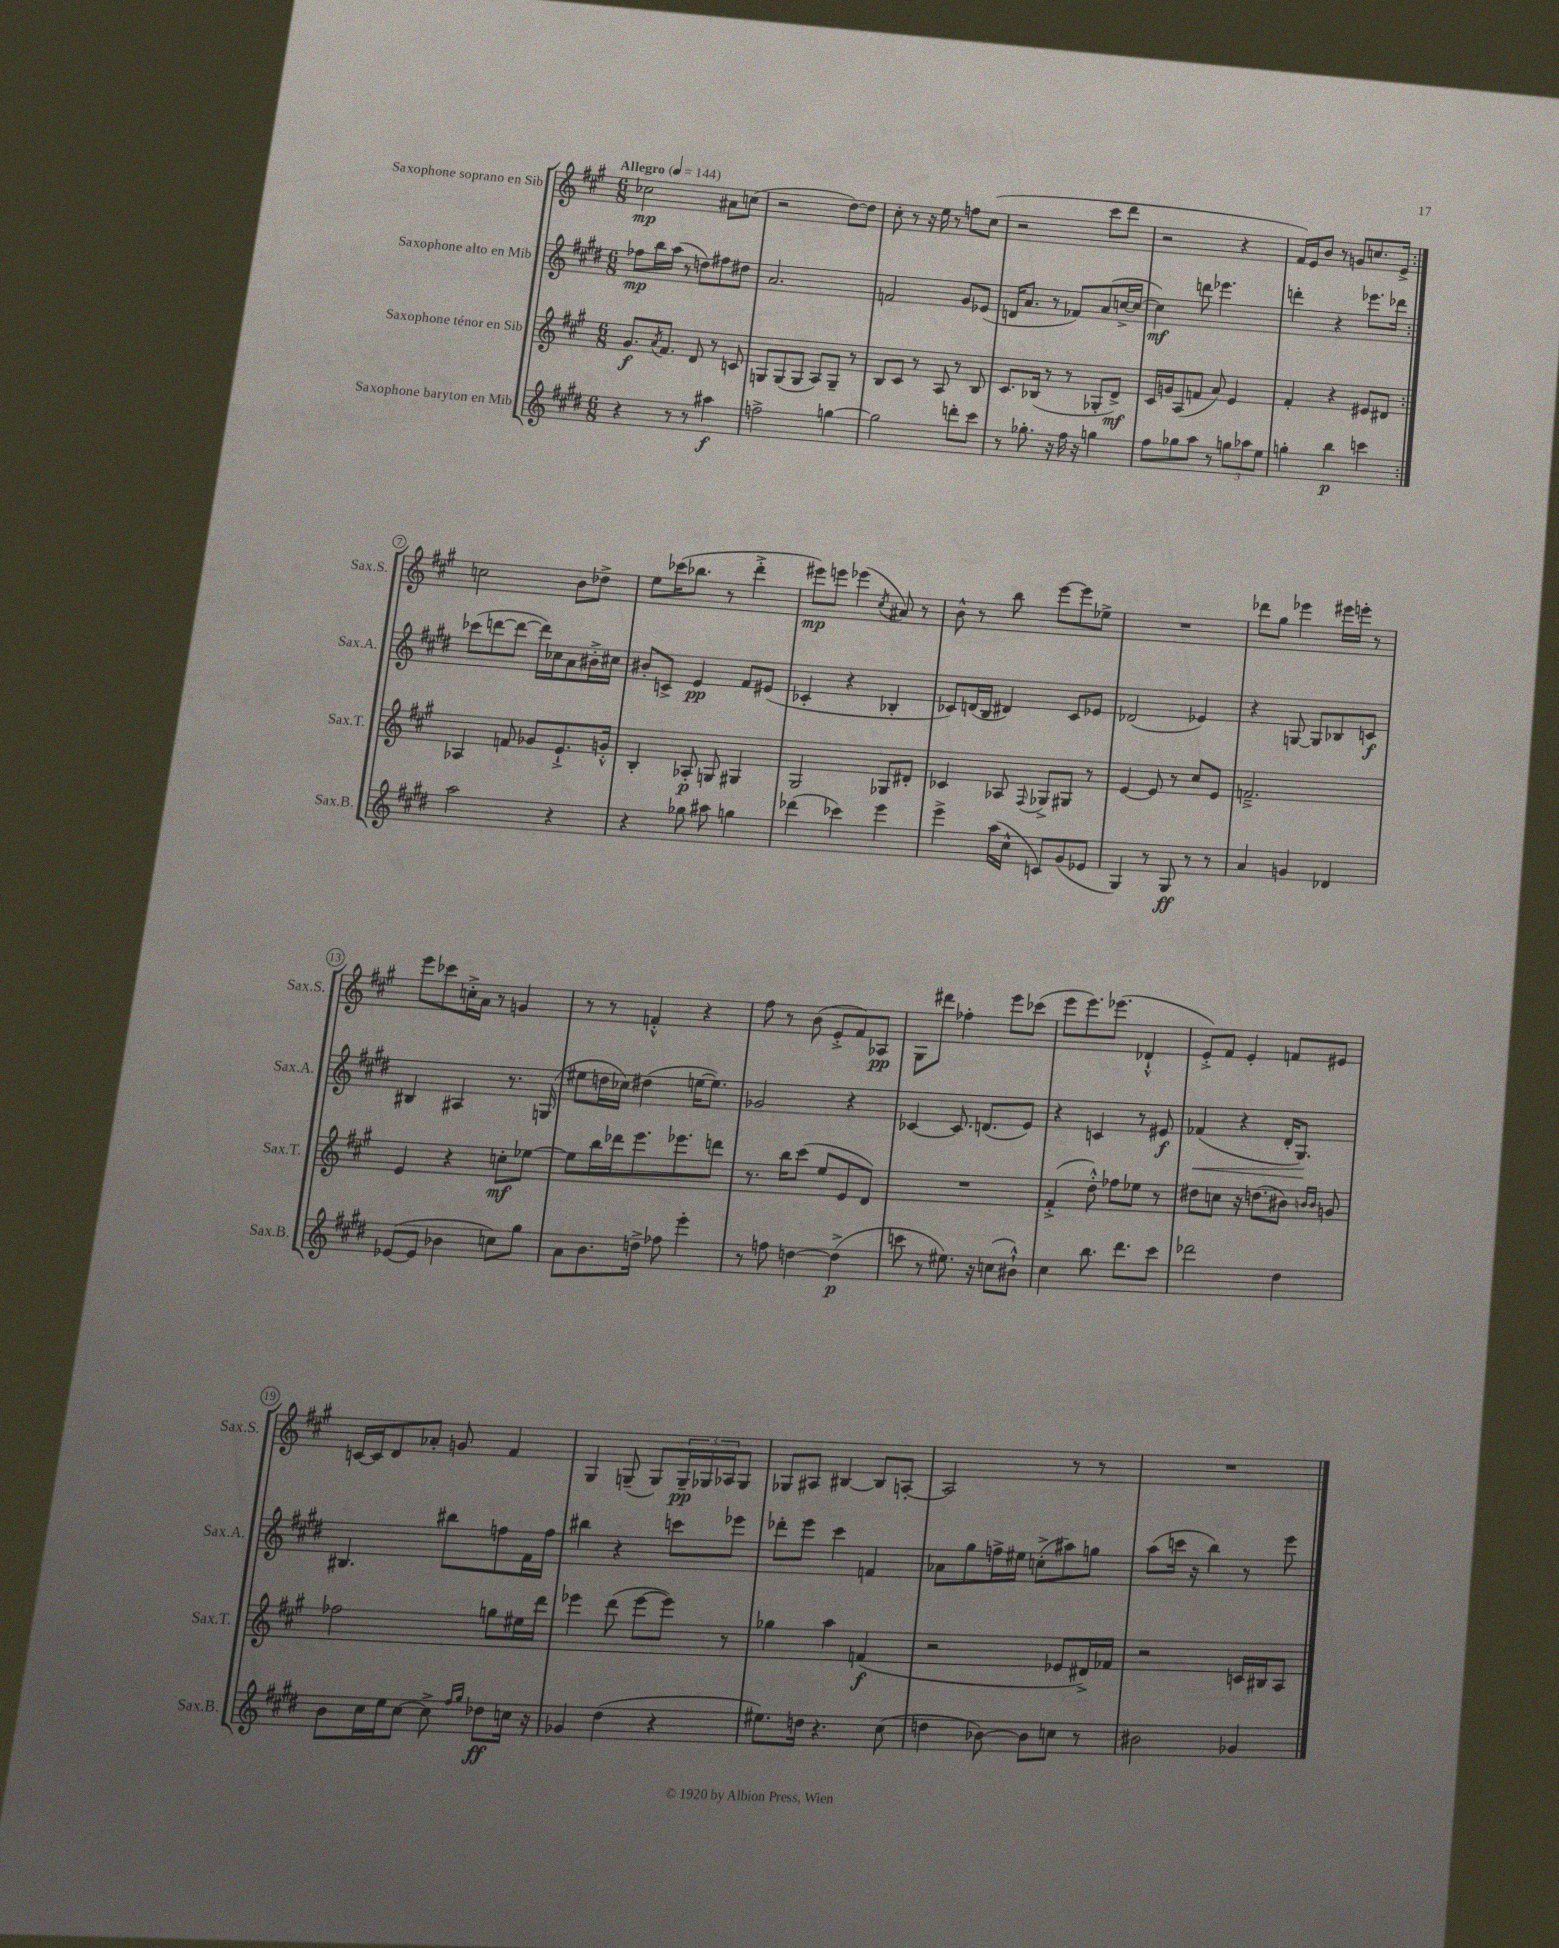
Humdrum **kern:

**kern	**kern	**kern	**kern
*staff4	*staff3	*staff2	*staff1
*clefG2	*clefG2	*clefG2	*clefG2
*k[f#c#g#d#]	*k[f#c#g#]	*k[f#c#g#d#]	*k[f#c#g#]
*M6/8	*M6/8	*M6/8	*M6/8
*MM144	*MM144	*MM144	*MM144
4r	8.g#/L	8ff-\L	2cc-\
.	.	16bb\L	.
.	8qa/	.	.
.	8.f#/J	(16aa\JJ	.
8r	.	8r	.
8r	8d/	8dd\L)	.
4aa#\	8r	8ff#\	8a#\L
.	8c/	8dd#\J	(8cc\J
=	=	=	=
2ff^\	8G/L	2.a/	2r
.	(8G/	.	.
.	8G/J	.	.
.	8A/L)	.	.
[4gg\	8G~/J	.	[8dd\L)
.	8r	.	8dd\]J
=	=	=	=
2gg\]	8B/L	2f/	8cc#'\
.	8c#/J	.	8r
.	8r	.	16r
.	.	.	16ee\
.	8A/	.	8r
8ddd'\L	8r	8g#/L	8ff\L
8ccc#\J	8B/	(8e-/J	(8cc#\J
=	=	=	=
8r	8.c#/L	16d/LK	2r
.	.	8.a/J	.
8.gg-'\	.	.	.
.	(16B-/Jk	.	.
.	8r	8r	.
16r	.	.	.
16ff#\	8r	8f-/L)	.
16r	.	.	.
4gg\	8G-'/L	(8a/	8ccc#\L
.	8d^/J)	[16cc^/L	8ddd\J
.	.	16cc/_JJ	.
=	=	=	=
8ff#\L	16c#/LL	4cc\])	2r
.	16g/J	.	.
8gg-\	(8A/	.	.
8aa\J	8f/J	8ddd\	.
8r	8a/)	4.eee-\	.
12gg\L	4e/	.	4r
12aa-\	.	.	.
12ee\J	.	.	.
=	=	=	=
4gg'\	4f#'/	4ddd'\	16f#/LL)
.	.	.	16e/J
.	.	.	8b/J
4bb\	4r	4r	8r
.	.	.	8g/L
4ccc\	8e#/L	8.eee-\L	8.cc/
.	8d#/J	.	.
.	.	16ddd-\Jk	16e^/Jk
=:|!	=:|!	=:|!	=:|!
2aa\	4A-/	(8ccc-\L	2cc\
.	.	[8ddd\	.
.	8f/	8ddd\_J	.
.	8g-/L	16ddd\]LL)	.
.	.	16cc-\J	.
4r	8.e`^/	8a\	8b\L
.	.	16b#'^\L	8dd-^\J
.	16g'^^/Jk	16cc#\JJ	.
=	=	=	=
4r	4B'/	8b#'/L	8ee\L
.	.	8c^/J	(16ccc-\K
.	.	.	8.bb-\J
8gg-\	8A-'/	4e/	.
8aa#\	8G/	.	8r
4gg\	4G#/	8f#/L	4ddd'^\
.	.	(8e#/J	.
=	=	=	=
(4ddd-\	2G#/	4c-'/	8eee#\L)
.	.	.	8eee\J
4ccc-\)	.	4r	(4eee-\
.	.	.	8qcc#/
4eee\	8G-/L	4B-'/	8a#/)
.	8d#'/J	.	8r
=	=	=	=
4eee^\	4c-/	8c-/L)	8b^^\
.	.	(16d/L	8r
.	.	16B/JJ	.
(16aa\LL	8A-/	4d#/)	8bb\
16cc#^^\JJ	.	.	.
.	8qqF#/	.	.
8c/L)	8G-^/L	.	[8eee\L
(8g#/	8G#/J	8c-/L	8eee\]
8e-/J	8r	8e-/J	8ee-^\J
=	=	=	=
4G#/)	[4e/	(2d-/	2.r
8r	8e/]	.	.
8G#/	8r	.	.
8r	8cc#/L	4e-/)	.
8r	8e/J	.	.
=	=	=	=
4a/	2.f~^/	4r	8ddd-\L
.	.	.	8gg#\J
4g/	.	[8G/	4eee-\
.	.	8G/]L	.
4d-/	.	8B-/	16eee#\LL
.	.	.	16eee'\JJ
.	.	8c/J	8r
=	=	=	=
([8e-/L	4e/	4B#/	8eee\L
8e-/]J	.	.	8ccc-\
4b-\	4r	4A#/	16cc'^\L
.	.	.	16a\JJ
.	.	.	8r
8cc\L)	8cc'\L	8.r	4g/
8gg#\J	[8ee-\J	.	.
.	.	(16G/	.
=	=	=	=
8a\L	8ee-\]L	8ee#\L	8r
8.b\	16bb\L	16dd\L	8r
.	16ddd-\J	16cc-\JJ)	.
.	8.eee\	(4dd#\	4f'^^/
16dd^\Jk	.	.	.
8ff-\	.	.	.
.	8.eee-\	.	.
4eee'\	.	[16ee\LK	4r
.	.	8.ee\]J)	.
.	8ddd\J	.	.
=	=	=	=
8r	8.r	2g-/	8ff#\
8ff\	.	.	8r
.	16bb\LK	.	.
[4dd\	(8ccc#\J	.	(8b\
.	8ee/L	.	8e'^/L
(4dd^\]	8e/	4r	8f#/)
.	8d/J)	.	8A-/J
=	=	=	=
8ccc\	2.r	[4c-/	8G#\L
8r	.	.	8ddd#\J
8.ee#\)	.	8.c-/]	4ff-'\
16r	.	(8.d/L	.
(8cc\L	.	.	8eee\L
8b#`^^\J)	.	8e/J)	(8ccc-\J
=	=	=	=
4cc#\	(4f#'^/	4r	8eee\L
.	.	.	8.eee\)
8.bb\	8dd'^^\)	4c/	.
.	.	.	(8.eee-\J
.	8ff-\L	.	.
8.ddd#\L	.	.	.
.	8ee-\J	8r	4d-`^^/
8ccc#\J	8r	8e#/	.
=	=	=	=
2ddd-\	8dd#\L	(4f-/	8e'^/L)
.	8cc\J	.	8f#/J
.	16r	4r	4e'/
.	(8.dd\L	.	.
4dd#\	8b#\J)	16d#'/LK	8f/L
.	.	8.G#/J)	.
.	16qqb/LL	.	.
.	16qqb/JJ	.	.
.	8g/	.	8e#/J
=	=	=	=
8b\L	2ff-\	4.B#/	[16c/LL
.	.	.	16c/]J
16cc#\L	.	.	8d/
16ee\J	.	.	.
[8cc#\J	.	.	8a-'/J
8cc#^\]	.	8bb#\L	8g/
16qqff#/LL	.	.	.
16qqgg#/JJ	.	.	.
8dd-\L	8gg\L	8ff\	4f#/
16cc\Jk	16ee#\L	16f#\L	.
16r	16ddd\JJ	16ff\JJ	.
=	=	=	=
4g-/	4eee-\	4bb#\	4G#/
(4dd#\	(8ddd\	4r	(8G~/
.	[8eee-\L	.	8G/L)
4r	8eee-\]J)	8ccc\L	24G~/L
.	.	.	24G-/
.	.	.	24A-/J
.	8r	8eee-\J	8G-/J
=	=	=	=
8.ee#\L)	4gg-\	8ddd-'\L	8G-/L
.	.	8eee\J	8A#/J
16dd\Jk	.	.	.
4.r	4aa\	4ccc#\	[4B#/
.	(4f/	4f/	8B#/]L
(8cc#\	.	.	[8A'/J
=	=	=	=
4dd\	2r	8a-\L	2A/]
.	.	8gg#\	.
[8b-\)	.	16ff^\L	.
.	.	16ee#\JJ	.
8b-\]L	.	(8cc'^\L	.
8cc\J	8e-/L	8aa#\)	8r
8r	16d#^/L)	8gg\J	8r
.	16f-/JJ	.	.
=	=	=	=
2b#\	2r	(8aa\L	2.r
.	.	16ccc\Jk	.
.	.	16r	.
.	.	4bb\)	.
4g-/	16c/LL	8r	.
.	16B#/J	.	.
.	8A/J	8eee\	.
==	==	==	==
*-	*-	*-	*-
